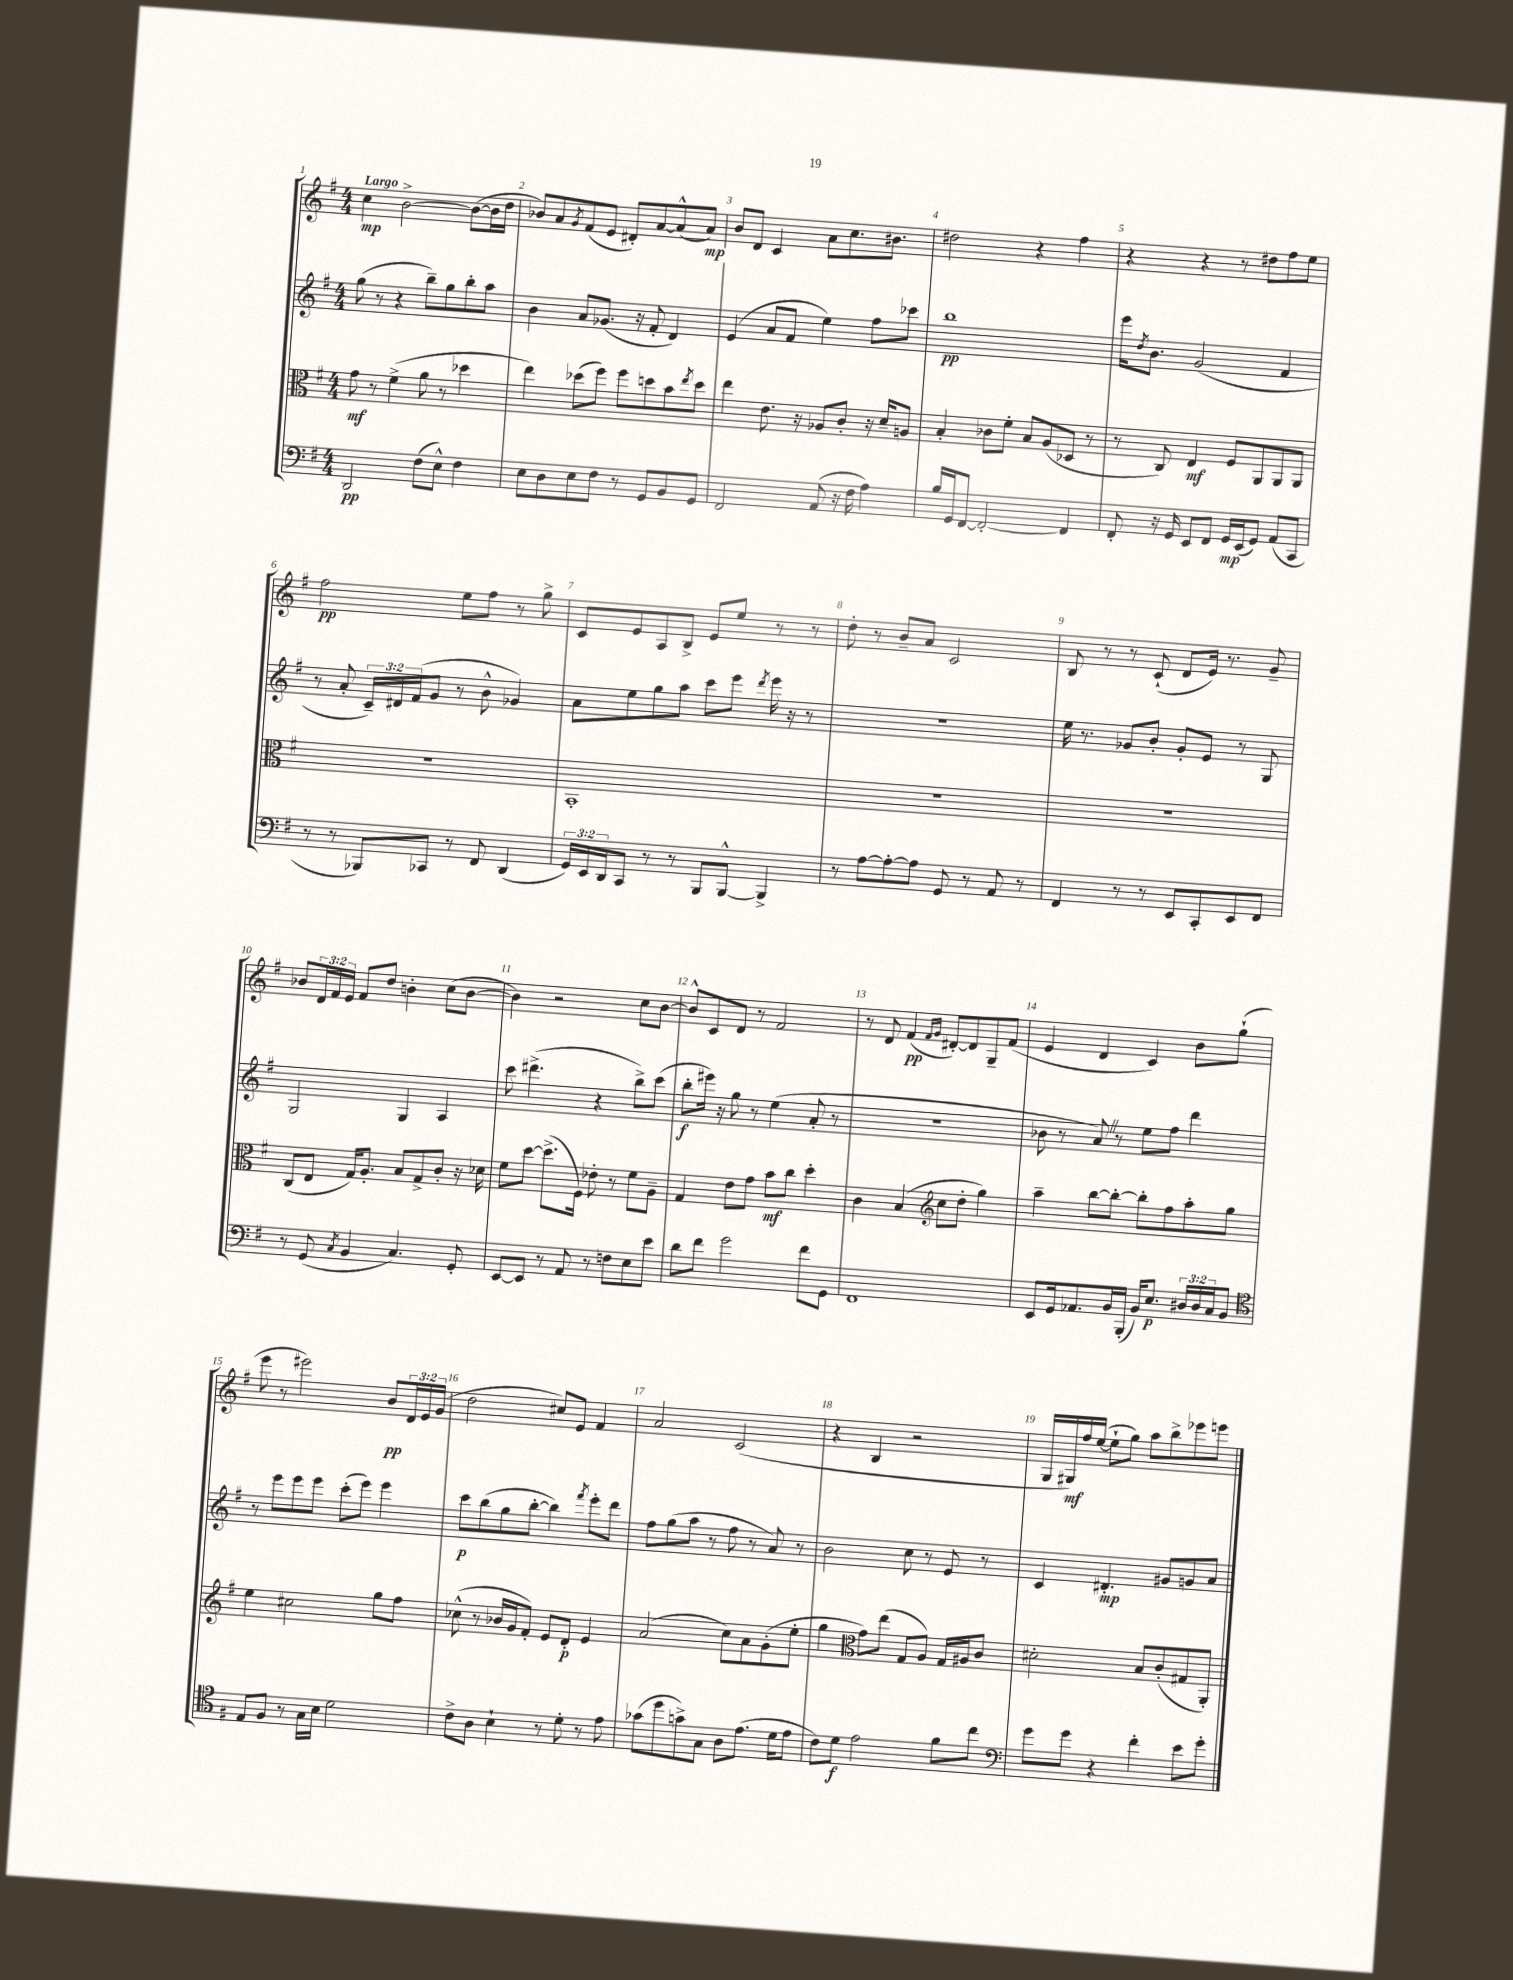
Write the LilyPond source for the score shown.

<<
\new StaffGroup <<
\new Staff = "s0" {
    \clef treble \key g \major \numericTimeSignature \time 4/4 \override Staff.TupletNumber.text = #tuplet-number::calc-fraction-text \tempo "Largo"
    c''4\mp b'2~-> b'8~( b'16 d''16 |
    bes'8) a'8 \acciaccatura { g'8 } fis'8( e'8 dis'8-.) a'8~ a'8-^( a'8\mp) |
    b'8 d'8 c'4 a'8 c''8. bis'8. |
    dis''2 r4 fis''4 |
    r4 r4 r8 dis''8 fis''8 e''8 |
    fis''2\pp e''8 fis''8 r8 g''8-> |
    c'8 e'8 a8 b8-> e'8 e''8 r8 r8 |
    d''8-. r8 b'8-- a'8 c'2 |
    b8 r8 r8 c'8-!( d'8 e'16) r8. g'8-- |
    bes'8 \tuplet 3/2 { d'16 fis'16 e'16 } fis'8 d''8 b'4-. c''8( b'8~ |
    b'4) r2 c''8 b'8~ |
    b'8-^ c'8 d'8 r8 fis'2 |
    r8 d'8 fis'4\pp( \grace { fis'16 g'16 } dis'8~-.) dis'8 g8-- fis'8( |
    e'4 d'4 c'4) b'8 g''8-!( |
    e'''8 r8 eis'''2) b'8\pp \tuplet 3/2 { d'16 e'16 g'16( } |
    d''2 cis''8) e'8 fis'4 |
    a'2 c'2( |
    r4 b4 r2 |
    g16 gis16\mf) fis''16 e''16~( e''8-! g''8) a''8 b''8-> ees'''8 e'''8 \bar "|." |
}
\new Staff = "s1" {
    \clef treble \key g \major \numericTimeSignature \time 4/4 \override Staff.TupletNumber.text = #tuplet-number::calc-fraction-text
    g''8( r8 r4 b''8--) g''8 b''8-. a''8 |
    b'4 a'8 ges'8.( r16 fis'8-. d'4) |
    e'4( a'8 fis'8 e''4) fis''8 ces'''8 |
    b''1\pp |
    e'''16 \acciaccatura { d''8 } b'8. g'2( fis'4 |
    r8 a'8-. \tuplet 3/2 { c'16--) dis'16 fis'16( } g'8 r8 b'8-^ ges'4) |
    a'8 e''8 g''8 a''8 c'''8 e'''8 \acciaccatura { d'''8 } e'''16 r16 r8 |
    R1 |
    e''16 r8. ges'8 b'8-. ges'8-. e'8 r8 g8 |
    g2 g4 a4 |
    c'''8 dis'''4.->( r4 b''8->) c'''8( |
    b''8-.\f eis'''16) r16 g''8 r8 e''4( a'8-. r8 |
    R1 |
    bes'8 r8 a'8) \once \override BreathingSign.text = \markup { \musicglyph "scripts.caesura.straight" } \breathe r8 e''8 fis''8 d'''4 |
    r8 e'''8 e'''8 e'''8 c'''8-.( e'''8) e'''4 |
    c'''8\p b''8( g''8 b''8~-. b''4) \acciaccatura { fis'''8 } e'''8-. d'''8 |
    fis''8 g''8( a''8 r8 fis''8 r8 a'8) r8 |
    b'2 c''8 r8 e'8 r8 |
    c'4 dis'4.-.\mp gis'8 g'8 a'8 \bar "|." |
}
\new Staff = "s2" {
    \clef alto \key g \major \numericTimeSignature \time 4/4
    g'8\mf r8 fis'4->( a'8 r8 des''4 |
    e''4) des''8( fis''8) fis''8 d''8 b'8 \acciaccatura { e''8 } d''8 |
    e''4 e'8. r16 aes8 c'8-. r16 d'16-- a8 |
    b4-. ces'8 fis'8-. b8 a8( des8 r8 |
    r8 c8) e4\mf fis8 a,8 a,8 a,8 |
    R1 |
    b,1-. |
    R1 |
    R1 |
    c8( e8 g16) a8.-. b8 g8-> c'8-. r16 des'16 |
    fis'8 d''8~ d''8.->( fis16) ees'8-. r8 fis'8 a8-- |
    g4 e'8 g'8 b'8\mf c''8 d''4-. |
    c'4 b4( \clef treble c''8 d''8-. g''4) |
    a''4-- b''8~ b''8~-. b''8-. fis''8 a''8-. g''8 |
    e''4 cis''2 g''8 fis''8 |
    ces''8-^( r8 bes'16 g'16 fis'8-.) e'8 d'8-.\p e'4 |
    a'2( c''8) a'8 g'8-.( e''8-. |
    g''4 \clef alto g'8) e''8( g8 a8) g16 ais16 c'8 |
    dis'2-. b8 c'8-.( gis8 a,8-.) \bar "|." |
}
\new Staff = "s3" {
    \clef bass \key g \major \numericTimeSignature \time 4/4 \override Staff.TupletNumber.text = #tuplet-number::calc-fraction-text
    d,2\pp fis8( e8-^) fis4 |
    e8 d8 e8 fis8 r8 g,8 b,8 g,8 |
    fis,2 a,8( r16 fis16 a4) |
    b16 g,16 fis,8~ fis,2~-. fis,4 |
    fis,8-. r16 g,16 e,8 fis,8 g,16\mp e,16( g,8) a,8( c,8 |
    r8 r8 bes,,8) ces,8 r8 fis,8 d,4( |
    \tuplet 3/2 { g,16) e,16 d,16 } c,8 r8 r8 b,,8 b,,8~-^ b,,4-> |
    r8 a8~ a8~-. a8 g,8 r8 a,8 r8 |
    fis,4 r8 r8 e,8 c,8-. e,8 fis,8 |
    r8 g,8( \acciaccatura { c8 } b,4 c4.) g,8-. |
    e,8~ e,8 r8 a,8 r8 f8 e8 e'8 |
    d'8 fis'8 g'2 fis'8 g,8 |
    fis,1 |
    e,8 g,16 aes,8. b,16 b,,16-.( b,16) e8.\p \tuplet 3/2 { dis16 dis16 c16 } b,8 |
    \clef tenor e8 fis8 r8 g16 b16 d'2 |
    c'8-> a8 b4-! r8 d'8-. r8 e'8 |
    ges'8( d''8 g'8->) g8 a8 e'8.( d'16 e'8 |
    c'8) d'8\f e'2 fis'8 c''8 |
    \clef bass g'8 g'8 r4 fis'4-. e'8 g'8-. \bar "|." |
}
>>
>>
\layout { \context { \Score \override BarNumber.break-visibility = ##(#f #t #t) barNumberVisibility = #all-bar-numbers-visible } }
